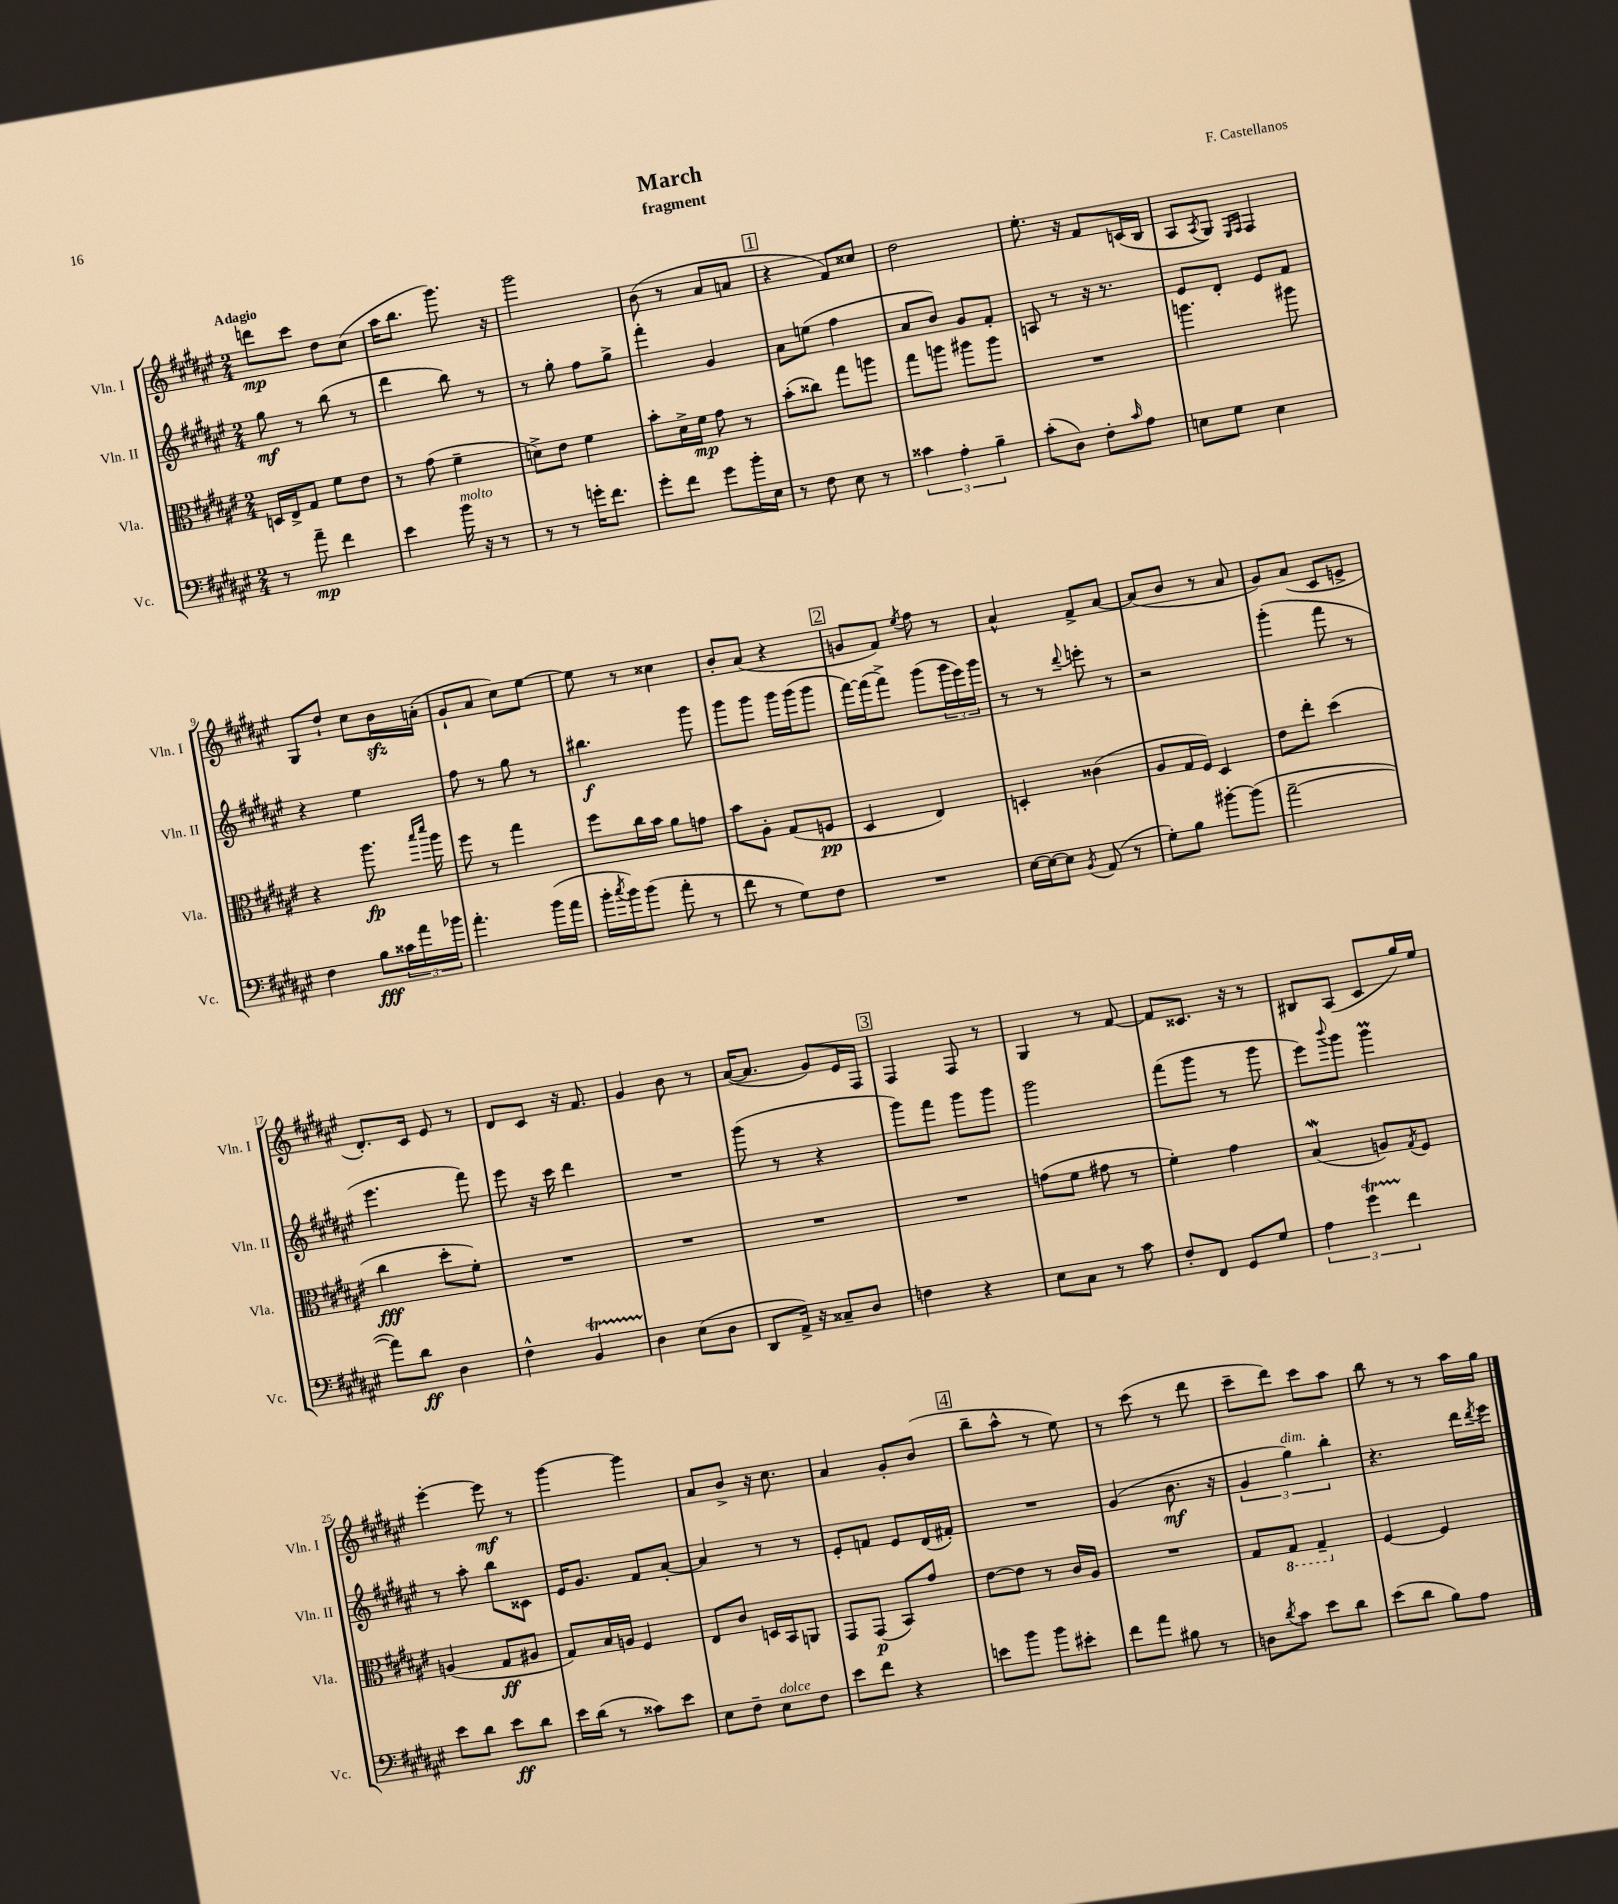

**kern	**dynam	**kern	**dynam	**kern	**dynam	**kern	**dynam
*part4	*part4	*part3	*part3	*part2	*part2	*part1	*part1
*staff4	*staff4	*staff3	*staff3	*staff2	*staff2	*staff1	*staff1
*I"Vc.	*	*I"Vla.	*	*I"Vln. II	*	*I"Vln. I	*
*I'Vc.	*	*I'Vla.	*	*I'Vln. II	*	*I'Vln. I	*
*clefF4	*	*clefC3	*	*clefG2	*	*clefG2	*
*k[f#c#g#d#a#e#]	*	*k[f#c#g#d#a#e#]	*	*k[f#c#g#d#a#e#]	*	*k[f#c#g#d#a#e#]	*
*M2/4	*	*M2/4	*	*M2/4	*	*M2/4	*
=1	=1	=1	=1	=1	=1	=1	=1
!	!	!	!	!	!	!LO:TX:a:B:t=Adagio	!
8r	.	16Dn/LL	.	8gg#\	mf	8dddn\L	mp
.	.	16E#^/J	.	.	.	.	.
8a#~\	mp	8G#/J	.	8r	.	8ccc#\J	.
4f#\	.	8f#\L	.	(8bb\	.	8dd#\L	.
.	.	8e#\J	.	8r	.	(8cc#\J	.
=2	=2	=2	=2	=2	=2	=2	=2
4e#\	.	8r	.	4ddd#\	.	16aa#\KL	.
.	.	.	.	.	.	8.bb\J	.
.	.	(8g#\	.	.	.	.	.
!LO:TX:a:i:t=molto	!	!	!	!	!	!	!
16b\	.	4f#~\	.	8bb\)	.	8.ggg#\)	.
16r	.	.	.	.	.	.	.
8r	.	.	.	8r	.	.	.
.	.	.	.	.	.	16r	.
=3	=3	=3	=3	=3	=3	=3	=3
8r	.	8dn^\L)	.	8r	.	2ggg#\	.
8r	.	8e#\J	.	8gg#'\	.	.	.
16gn'\KL	.	4f#\	.	8ff#\L	.	.	.
8.f#\J	.	.	.	.	.	.	.
.	.	.	.	8gg#^\J	.	.	.
=4	=4	=4	=4	=4	=4	=4	=4
8g#'\L	.	8b'\L	.	4fff#'\	.	(8b\	.
8f#\J	.	16d#^\L	.	.	.	8r	.
.	.	16f#\JJ	mp	.	.	.	.
8g#\L	.	8g#\	.	4g#/	.	8a#/L	.
16b'\L	.	8r	.	.	.	8an/J	.
16E#\JJ	.	.	.	.	.	.	.
!!LO:REH:place=s1:t=1
=5	=5	=5	=5	=5	=5	=5	=5
8r	.	(8b'\L	.	8a#\L	.	4r	.
8F#\	.	8cc##X\J)	.	(8een\J	.	.	.
8E#\	.	8gg#\L	.	4ff#\	.	8f#/L)	.
8r	.	8aan\J	.	.	.	8cc##X/J	.
=6	=6	=6	=6	=6	=6	=6	=6
6c##X\	.	8gg#\L	.	8a#/L	.	2dd#\	.
.	.	8aan\J	.	8b/J)	.	.	.
6A#'\	.	.	.	.	.	.	.
.	.	8aa#X\L	.	8g#/L	.	.	.
6B~\	.	.	.	.	.	.	.
.	.	8aa#\J	.	8f#'/J	.	.	.
=7	=7	=7	=7	=7	=7	=7	=7
(8c#'\L	.	2r	.	8An/	.	8.ee#'\	.
8D#\J)	.	.	.	8r	.	.	.
.	.	.	.	.	.	16r	.
8F#'\L	.	.	.	16r	.	8f#/L	.
.	.	.	.	8.r	.	.	.
16qqc#/	.	.	.	.	.	.	.
8A#\J	.	.	.	.	.	(16cn/L	.
.	.	.	.	.	.	16B/JJ	.
=8	=8	=8	=8	=8	=8	=8	=8
8En\L	.	4.aan\	.	8e#/L	.	8A#/L	.
.	.	.	.	.	.	8qA#/	.
8G#\J	.	.	.	8d#'/J	.	8G#/J)	.
.	.	.	.	.	.	16qqE#/LL	.
.	.	.	.	.	.	16qqF#/JJ	.
4E\	.	.	.	8e#/L	.	4F#/	.
.	.	8aa#X\	.	8f#/J	.	.	.
!!LO:LB:g=z
=9	=9	=9	=9	=9	=9	=9	=9
4F#\	.	4r	.	4r	.	8G#/L	.
.	.	.	.	.	.	8dd#`/J	.
8B\L	fff	8.aa#\	fp	4ee#\	.	8cc#\L	.
24c##X\L	.	.	.	.	.	16bzz\L	.
24a#\	.	.	.	.	.	.	.
.	.	16qqbb/LL	.	.	.	.	.
.	.	16qqddd#/JJ	.	.	.	.	.
.	.	16aa#\	.	.	.	(16an'\JJ	.
24b-X\JJ	.	.	.	.	.	.	.
=10	=10	=10	=10	=10	=10	=10	=10
4.a#'\	.	8ff#\	.	8ff#\	.	8g#`/L	.
.	.	8r	.	8r	.	8a#/J	.
.	.	4gg#\	.	8gg#\	.	8cc#\L)	.
(16b\LL	.	.	.	8r	.	[8ee#\J	.
16a#\JJ	.	.	.	.	.	.	.
=11	=11	=11	=11	=11	=11	=11	=11
16b'\LL	.	8ff#\L	.	4.bb#X\	f	8ee#\]	.
8qcc#/	.	.	.	.	.	.	.
16b\J)	.	.	.	.	.	.	.
(8b\J	.	16cc#\L	.	.	.	8r	.
.	.	16b\JJ	.	.	.	.	.
8a#'\	.	8a#\L	.	.	.	4cc##X\	.
8r	.	8gn\J	.	8ggg#\	.	.	.
=12	=12	=12	=12	=12	=12	=12	=12
8f#\	.	8b\L	.	8ggg#\L	.	8b'/L	.
8r	.	8A#'\J	.	8ggg#\J	.	(8a#/J	.
8G#\L)	.	(8G#/L	.	16ggg#\LL	.	4r	.
.	.	.	.	(16ggg#\J	.	.	.
8F#\J	.	8Fn/J	pp	8ggg#\J	.	.	.
!!LO:REH:place=s1:t=2
=13	=13	=13	=13	=13	=13	=13	=13
2r	.	4D#/	.	[16fff#\LL)	.	8gn/L	.
.	.	.	.	(16fff#\J]	.	.	.
.	.	.	.	8fff#^\J)	.	8f#/J)	.
.	.	.	.	.	.	8qee#/	.
.	.	4E#/)	.	(8ggg#\L	.	8ff#\	.
.	.	.	.	24ggg#\L	.	8r	.
.	.	.	.	24eee#\)	.	.	.
.	.	.	.	24ggg#\JJ	.	.	.
=14	=14	=14	=14	=14	=14	=14	=14
[16E#\LL	.	4Dn'/	.	8r	.	4a#^^/	.
16E#\J_	.	.	.	.	.	.	.
8E#\J]	.	.	.	8r	.	.	.
8qBB/	.	.	.	8qqddd#/	.	.	.
(8AA#/	.	(4c##X\	.	8eeen'\	.	8f#^/L	.
8r	.	.	.	8r	.	[8a#/J	.
=15	=15	=15	=15	=15	=15	=15	=15
8G#'\L)	.	8A#/L	.	2r	.	(8a#/L]	.
8B\J	.	16G#/L	.	.	.	8b/J	.
.	.	16F#/JJ)	.	.	.	.	.
[8b#X'\L	.	4D#/	.	.	.	8r	.
(8b#\J]	.	.	.	.	.	8a#/	.
=16	=16	=16	=16	=16	=16	=16	=16
[2a#~\	.	8e#\L	.	(4ggg#'\	.	8g#/L)	.
.	.	8ee#'\J	.	.	.	(8a#/J	.
.	.	(4dd#\	.	8fff#\	.	8c#/L	.
.	.	.	.	8r	.	8en^/J	.
!!LO:LB:g=z
=17	=17	=17	=17	=17	=17	=17	=17
8a#\L])	.	4cc#\	fff	4.eee#\	.	8.d#'/L)	.
8d#\J	ff	.	.	.	.	.	.
.	.	.	.	.	.	16c#/Jk	.
4D#\	.	8dd#'\L	.	.	.	8e#/	.
.	.	8f#'\J)	.	8fff#\)	.	8r	.
=18	=18	=18	=18	=18	=18	=18	=18
4F#^^\	.	2r	.	8eee#\	.	8d#/L	.
.	.	.	.	16r	.	8c#/J	.
.	.	.	.	16ccc#\	.	.	.
4BBT/	.	.	.	4ddd#\	.	16r	.
.	.	.	.	.	.	8.f#/	.
=19	=19	=19	=19	=19	=19	=19	=19
4D#\	.	2r	.	2r	.	4g#/	.
(8E#\L	.	.	.	.	.	8b\	.
8D#\J	.	.	.	.	.	8r	.
=20	=20	=20	=20	=20	=20	=20	=20
8DD#/L	.	2r	.	(8ggg#\	.	([16a#/KL	.
.	.	.	.	.	.	8.a#/J]	.
16AA#^/Jk)	.	.	.	8r	.	.	.
16r	.	.	.	.	.	.	.
8C##X~/L	.	.	.	4r	.	8g#/L)	.
8D#/J	.	.	.	.	.	16e#/L	.
.	.	.	.	.	.	16F#/JJ	.
!!LO:REH:place=s1:t=3
=21	=21	=21	=21	=21	=21	=21	=21
4Fn\	.	2r	.	8ggg#\L)	.	4F#/	.
.	.	.	.	8fff#\J	.	.	.
4r	.	.	.	8ggg#\L	.	8F#/	.
.	.	.	.	8ggg#\J	.	8r	.
=22	=22	=22	=22	=22	=22	=22	=22
8E#\L	.	(8gn\L	.	2ggg#\	.	4G#/	.
8C#\J	.	8f#\J	.	.	.	.	.
8r	.	8g#X\	.	.	.	8r	.
8c#\	.	8r	.	.	.	[8f#/	.
=23	=23	=23	=23	=23	=23	=23	=23
8F#'/L	.	4f#'\)	.	(8fff#\L	.	8f#/L]	.
8FF#/J	.	.	.	8ggg#\J	.	8.c##X/J	.
8GG#/L	.	4g#\	.	8r	.	.	.
.	.	.	.	.	.	16r	.
8G#/J	.	.	.	8ggg#\	.	8r	.
=24	=24	=24	=24	=24	=24	=24	=24
6A#\	.	(4Bw/	.	8eee#\L)	.	8B#X/L	.
.	.	.	.	8qqbbb/	.	.	.
.	.	.	.	8ggg#\J	.	(8A#/J	.
6g#T\	.	.	.	.	.	.	.
.	.	8An/L)	.	4ggg#M\	.	8c#/L	.
6f#\	.	.	.	.	.	.	.
.	.	8qG#/	.	.	.	.	.
.	.	8F#/J	.	.	.	16gg#/L)	.
.	.	.	.	.	.	16ee#/JJ	.
!!LO:LB:g=z
=25	=25	=25	=25	=25	=25	=25	=25
8e#\L	.	(4An/	.	8r	.	[4eee#'\	.
8d#\J	.	.	.	8aa#'\	.	.	.
8e#\L	ff	8G#/L	ff	8bb\L	.	8eee#\]	mf
8d#\J	.	8A#X/J	.	8c##X\J	.	8r	.
=26	=26	=26	=26	=26	=26	=26	=26
16e#\LL	.	8G#/L)	.	16e#/KL	.	[4ggg#\	.
(16d#\JJ	.	.	.	8.g#/J	.	.	.
8r	.	16B/L	.	.	.	.	.
.	.	16An/JJ	.	.	.	.	.
8c##X\L)	.	4F#/	.	8f#/L	.	4ggg#\]	.
8e#\J	.	.	.	[8a#'/J	.	.	.
=27	=27	=27	=27	=27	=27	=27	=27
8E#\L	.	8E#/L	.	4a#/]	.	8a#/L	.
8F#~\J	.	8c#/J	.	.	.	8b^/J	.
!LO:TX:a:i:t=dolce	!	!	!	!	!	!	!
8E#\L	.	16Dn/LL	.	8r	.	16r	.
.	.	16BB/J	.	.	.	8.cc#\	.
8F#\J	.	8AAn/J	.	8r	.	.	.
=28	=28	=28	=28	=28	=28	=28	=28
8e#\L	.	8GG#/L	.	8e#'/L	.	4a#/	.
8f#\J	.	(8GG#/J	p	8fn/J	.	.	.
4r	.	8BB/L)	.	8e#/L	.	8g#'/L	.
.	.	8g#/J	.	(16d#/L	.	(8b/J	.
.	.	.	.	16f#X'/JJ)	.	.	.
!!LO:REH:place=s1:t=4
=29	=29	=29	=29	=29	=29	=29	=29
8en\L	.	[8e#\L	.	2r	.	8bb~\L	.
8b\J	.	8e#\J]	.	.	.	8aa#^^\J	.
8b\L	.	8r	.	.	.	8r	.
8e#X'\J	.	16c#/LL	.	.	.	8ee#\)	.
.	.	16A#/JJ	.	.	.	.	.
=30	=30	=30	=30	=30	=30	=30	=30
8f#\L	.	2r	.	(4g#/	.	8r	.
8a#\J	.	.	.	.	.	(8ccc#\	.
8B#X\	.	.	.	8.b\	mf	8r	.
8r	.	.	.	.	.	8ddd#\	.
.	.	.	.	16r	.	.	.
=31	=31	=31	=31	=31	=31	=31	=31
8Dn\L	.	8G#/L	.	6g#/	.	8ccc#~\L	.
8qd#/	.	.	.	.	.	.	.
*	*	*8ba	*	*	*	*	*
8c#\J	.	8GG#/J	.	.	.	8ddd#\J)	.
!	!	!	!	!LO:TX:a:i:t=dim.	!	!	!
.	.	.	.	6gg#\)	.	.	.
8e#\L	.	4GG#~/	.	.	.	8ccc#\L	.
.	.	.	.	6bb'\	.	.	.
8d#\J	.	.	.	.	.	8aa#\J	.
=32	=32	=32	=32	=32	=32	=32	=32
*	*	*X8ba	*	*	*	*	*
(8e#\L	.	[4F#/	.	4.r	.	8bb\	.
8d#\J	.	.	.	.	.	8r	.
8B\L)	.	4F#/]	.	.	.	8r	.
8A#\J	.	.	.	16ddd#\LL	.	16aa#\LL	.
.	.	.	.	8qddd#/	.	.	.
.	.	.	.	16eee#\JJ	.	16gg#\JJ	.
==	==	==	==	==	==	==	==
*-	*-	*-	*-	*-	*-	*-	*-
